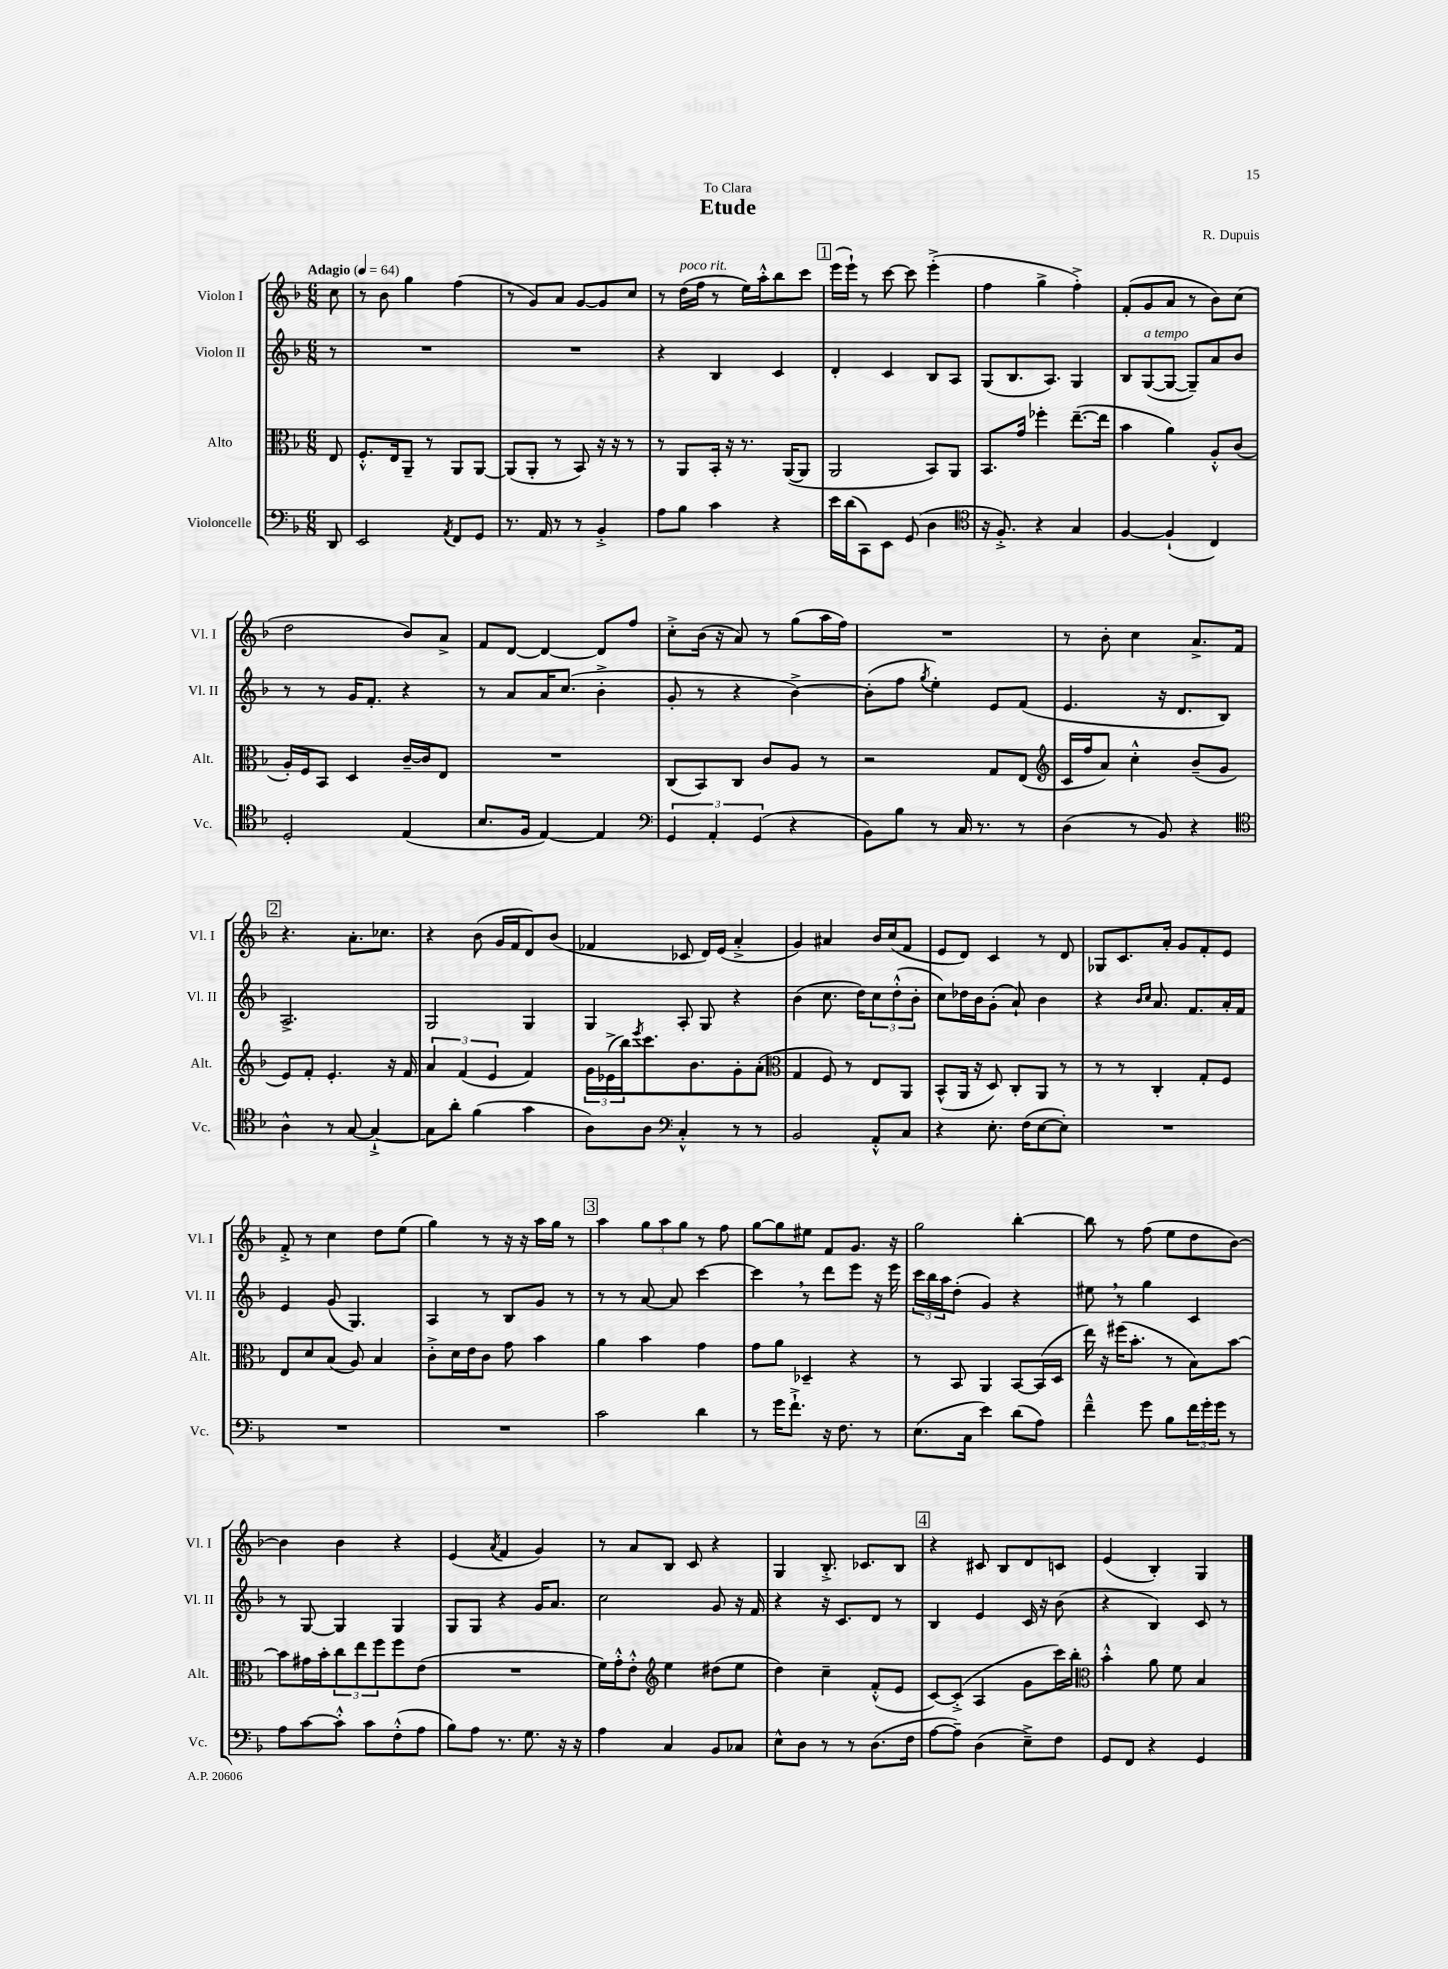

**kern	**kern	**kern	**kern
*part4	*part3	*part2	*part1
*staff4	*staff3	*staff2	*staff1
*I"Violoncelle	*I"Alto	*I"Violon II	*I"Violon I
*I'Vc.	*I'Alt.	*I'Vl. II	*I'Vl. I
*clefF4	*clefC3	*clefG2	*clefG2
*k[b-]	*k[b-]	*k[b-]	*k[b-]
*M6/8	*M6/8	*M6/8	*M6/8
*MM64	*MM64	*MM64	*MM64
=	=	=	=
!	!	!	!LO:TX:a:B:t=Adagio
8DD/	8E/	8r	8cc\
=1	=1	=1	=1
2EE/	8.F'^^/L	2.r	8r
.	.	.	8b-\
.	16E/k	.	.
.	8AA~/J	.	4gg\
.	8r	.	.
8qAA/	.	.	.
8FF/L	8AA/L	.	(4ff\
8GG/J	[8AA/J	.	.
=2	=2	=2	=2
8.r	(8AA/L]	2.r	8r
.	8AA'/J	.	8g/L)
16AA/	.	.	.
8r	8r	.	8a/J
8r	8BB-/)	.	[8g/L
4BB-'^/	16r	.	8g/]
.	16r	.	.
.	8r	.	8cc/J
=3	=3	=3	=3
8A\L	8r	4r	8r
!	!	!	!LO:TX:a:i:t=poco rit.
8B-\J	8AA/L	.	(16dd\LL
.	.	.	16ff\JJ
4c\	16BB-'/Jk	4B-/	8r
.	16r	.	.
.	8.r	.	16ee\LL)
.	.	.	16aa'^^\J
4r	.	4c/	8bb-\
.	([16AA/KL	.	.
.	8AA/J]	.	8ccc\J
!!LO:REH:place=s1:t=1
=4	=4	=4	=4
16e\LL	2AA/	4d'/	(16eee\LL
(16d\J	.	.	16eee`\JJ)
8CC\)	.	.	8r
8EE\J	.	4c/	[8ccc\
(8GG/	.	.	8ccc\]
4D\	8BB-/L)	8B-/L	(4eee'^\
.	8AA/J	8A/J	.
=5	=5	=5	=5
*clefC4	*	*	*
16r	8.BB-/L	(8G/L	4ff\
8.F'^/)	.	.	.
.	.	8.B-/	.
.	16g/Jk	.	.
4r	4ff-X'\	.	4gg^\
.	.	8.A/J)	.
4G/	([8.ee~\L	4G/	4ff'^\)
.	16ee\Jk]	.	.
=6	=6	=6	=6
[4F/	4b-\	8B-/L	(8f'/L
!	!	!LO:TX:a:i:t=a tempo	!
.	.	([8G/	8g/
(4F`/]	4a\)	8G/J_	8a/J
.	.	8G~/L])	8r
4C/)	8A'^^/L	8a/	8b-\L)
.	(8c/J	8b-/J	(8cc\J
!!LO:LB:g=z
=7	=7	=7	=7
2D'/	16A'/LL)	8r	2dd\
.	16F/J	.	.
.	8BB-/J	8r	.
.	4D/	16g/KL	.
.	.	8.f'/J	.
(4E/	[16c~/LL	4r	8b-/L)
.	16c/J]	.	.
.	8E/J	.	8a^/J
=8	=8	=8	=8
8.B-/L	2.r	8r	8f/L
.	.	8a/L	[8d/J
16F/Jk	.	.	.
[4E/)	.	16a/K	4d/_
.	.	(8.cc/J	.
4E/]	.	4b-'^\	8d/L]
.	.	.	8ff/J
=9	=9	=9	=9
*clefF4	*	*	*
6GG/	(8C/L	8g'/	8cc'^\L
.	8BB-/)	8r	(16b-\Jk
6AA'/	.	.	.
.	.	.	16r
.	8C/J	4r	8a/)
(6GG/	.	.	.
.	8c/L	.	8r
4r	8A/J	[4b-^\)	(8gg\L
.	8r	.	16aa\L
.	.	.	16ff\JJ)
=10	=10	=10	=10
8BB-\L)	2r	(8b-'\L]	2.r
8B-\J	.	8ff\J	.
.	.	8qgg/	.
8r	.	4ee'\)	.
16C/	.	.	.
8.r	.	.	.
.	8G/L	8e/L	.
8r	(8E/J	(8f/J	.
=11	=11	=11	=11
*	*clefG2	*	*
(4D\	16c/LL	4.e/	8r
.	16ff/J	.	.
.	8a/J)	.	8b-'\
8r	4cc'^^\	.	4cc\
8BB-/)	.	16r	.
.	.	8.d/L	.
4r	(8b-~/L	.	8.a^/L
.	8g/J	8B-/J)	.
.	.	.	16f/Jk
!!LO:LB:g=z
!!LO:REH:place=s1:t=2
=12	=12	=12	=12
*clefC4	*	*	*
4A^^\	8e/L)	2.A^/	4.r
.	8f'/J	.	.
8r	4.e'/	.	.
[8G/	.	.	8.a'\L
4G`^/_	.	.	.
.	.	.	8.cc-X\J
.	16r	.	.
.	16f/	.	.
=13	=13	=13	=13
8G\L]	6a/	2G/	4r
8a'\J	.	.	.
.	(6f/	.	.
(4f\	.	.	(8b-\
.	6e/	.	.
.	.	.	16g/LL
.	.	.	16f/J
4g\	4f/)	4G/	8d/)
.	.	.	(8b-/J
=14	=14	=14	=14
8A\L)	24g\LL	4G/	4f-X/
.	(24e-X^\	.	.
.	24bb-\J)	.	.
.	8qeee/	.	.
8A\J	8.ccc\	.	.
*clefF4	*	*	*
4C'^^/	.	8A'/	8c-X/
.	8.b-\	.	.
.	.	8G/	16d/LL)
.	.	.	(16e/JJ
8r	8g'\	4r	4a'^/
8r	(8a'\J	.	.
=15	=15	=15	=15
*	*clefC3	*	*
2BB-/	4G/	(4b-\	4g/)
.	8F/)	8.cc\	4a#X/
.	8r	.	.
.	.	16dd\KL)	.
8AA'^^/L	8E/L	12cc\	16b-/LL
.	.	.	(16cc/J
.	.	(12dd'^^\	.
8C/J	8AA/J	.	8f/J
.	.	12b-'\J	.
=16	=16	=16	=16
4r	(8BB-^^/L	8cc\L)	8e/L
.	16AA/Jk	16dd-X\L	8d/J)
.	16r	16b-\J	.
8.E'\	8D/)	(8g'\J	4c/
.	8C'/L	8a`/)	.
(16F\KL	.	.	.
[8E\	8AA/J	4b-\	8r
8E'\J])	8r	.	8d/
=17	=17	=17	=17
2.r	8r	4r	8G-X/L
.	8r	.	8.c/
.	.	16qqb-/LL	.
.	.	16qqcc/JJ	.
.	4C'/	8.a/	.
.	.	.	16a'/Jk
.	.	.	8g/L
.	.	8.f/L	.
.	8G'/L	.	8f'/
.	8F/J	16a'/L	8e/J
.	.	16f/JJ	.
!!LO:LB:g=z
=18	=18	=18	=18
2.r	8E/L	4e/	8f'^/
.	8d/	.	8r
.	(8B-/J	(8g/	4cc\
.	8A/)	4.G/)	.
.	4B-/	.	8dd\L
.	.	.	(8ee\J
=19	=19	=19	=19
2.r	8c'^\L	4A/	4gg\)
.	16d\L	.	.
.	16e\J	.	.
.	8c\J	8r	8r
.	8g\	8B-/L	16r
.	.	.	16r
.	4b-\	8g/J	16aa\LL
.	.	.	16gg\JJ
.	.	8r	8r
!!LO:REH:place=s1:t=3
=20	=20	=20	=20
2c\	4a\	8r	4aa\
.	.	8r	.
.	4b-\	[8a/	12gg\L
.	.	.	12aa\
.	.	8a/]	.
.	.	.	12gg\J
4d\	4g\	[4ccc\	8r
.	.	.	8ff\
=21	=21	=21	=21
8r	8g\L	4ccc,\]	[8gg\L
16g\KL	8a\J	.	8gg\]
8.f`^\J	.	.	.
.	4D-X~/	8r	8ee#X\J
16r	.	8ddd\L	8f/L
8.F\	.	.	.
.	4r	8eee\J	8.g/J
8r	.	16r	.
.	.	16eee\	16r
=22	=22	=22	=22
(8.E\L	8r	24ccc\LL	2gg\
.	.	24bb-\	.
.	.	24aa\J	.
.	8BB-/	(8dd'\J	.
16C\Jk	.	.	.
4e\)	4AA/	4g/)	.
(8d\L	[8BB-/L	4r	[4bb-'\
8A\J)	(16BB-/L]	.	.
.	16D/JJ	.	.
=23	=23	=23	=23
4f~^^\	16ee\)	8ee#X,\	8bb-\]
.	16r	.	.
.	(16ff#X\KL	8r	8r
.	8.b-'\J	.	.
8g\	.	4gg\	(8ff\
8B-\L	8r	.	8ee\L
24f\L	8B-\L)	4c/	8dd\
24g'\	.	.	.
24g\JJ	.	.	.
8r	[8b-\J	.	[8b-\J)
!!LO:LB:g=z
=24	=24	=24	=24
8A\L	8b-\L]	8r	4b-\]
[8c\	16g#X\L	[8G/	.
.	16b-'\J	.	.
8c'^^\J]	12cc\	4G/]	4b-\
.	12ee\	.	.
8c\L	.	.	.
.	12ff\	.	.
(8F'^^\	8ff\	4G/	4r
8A\J	(8e\J	.	.
=25	=25	=25	=25
8B-\L)	2.r	8G/L	(4e/
8A\J	.	8G/J	.
.	.	.	8qa/
8.r	.	4r	4f/
8.G\	.	.	.
.	.	16g/KL	4g/)
.	.	8.a/J	.
16r	.	.	.
16r	.	.	.
=26	=26	=26	=26
4A\	16f\LL)	2cc\	8r
.	16g'^^\J	.	.
.	8e'^^\J	.	8a/L
*	*clefG2	*	*
4C/	4ee\	.	8B-/J
.	.	.	8c/
8BB-/L	(8dd#X\L	8g/	4r
8C-X/J	8ee\J	16r	.
.	.	16f/	.
=27	=27	=27	=27
8E^^\L	4dd\)	4r	4G/
8D\J	.	.	.
8r	4cc~\	16r	8.B-'^/
.	.	8.c/L	.
8r	.	.	.
.	.	.	8.c-X/L
(8.D\L	(8f'^^/L	8d/J	.
.	8e/J	8r	8B-/J
16F\Jk	.	.	.
!!LO:REH:place=s1:t=4
=28	=28	=28	=28
[8A\L	[8c/L)	4B-/	4r
8A~\J])	(8c'^/J]	.	.
(4D\	4A/	4e/	8c#X/
.	.	.	8B-/L
8E~^\L)	8g\L	16c/	8d/
.	.	16r	.
8F\J	16ccc\L)	(8b-\	8cn/J
.	16bb-'\JJ	.	.
=29	=29	=29	=29
*	*clefC3	*	*
8GG/L	4b-'^^\	4r	(4e/
8FF/J	.	.	.
4r	8a\	4B-/)	4B-'/)
.	8f\	.	.
4GG/	4B-/	8c/	4G/
.	.	8r	.
==	==	==	==
*-	*-	*-	*-
